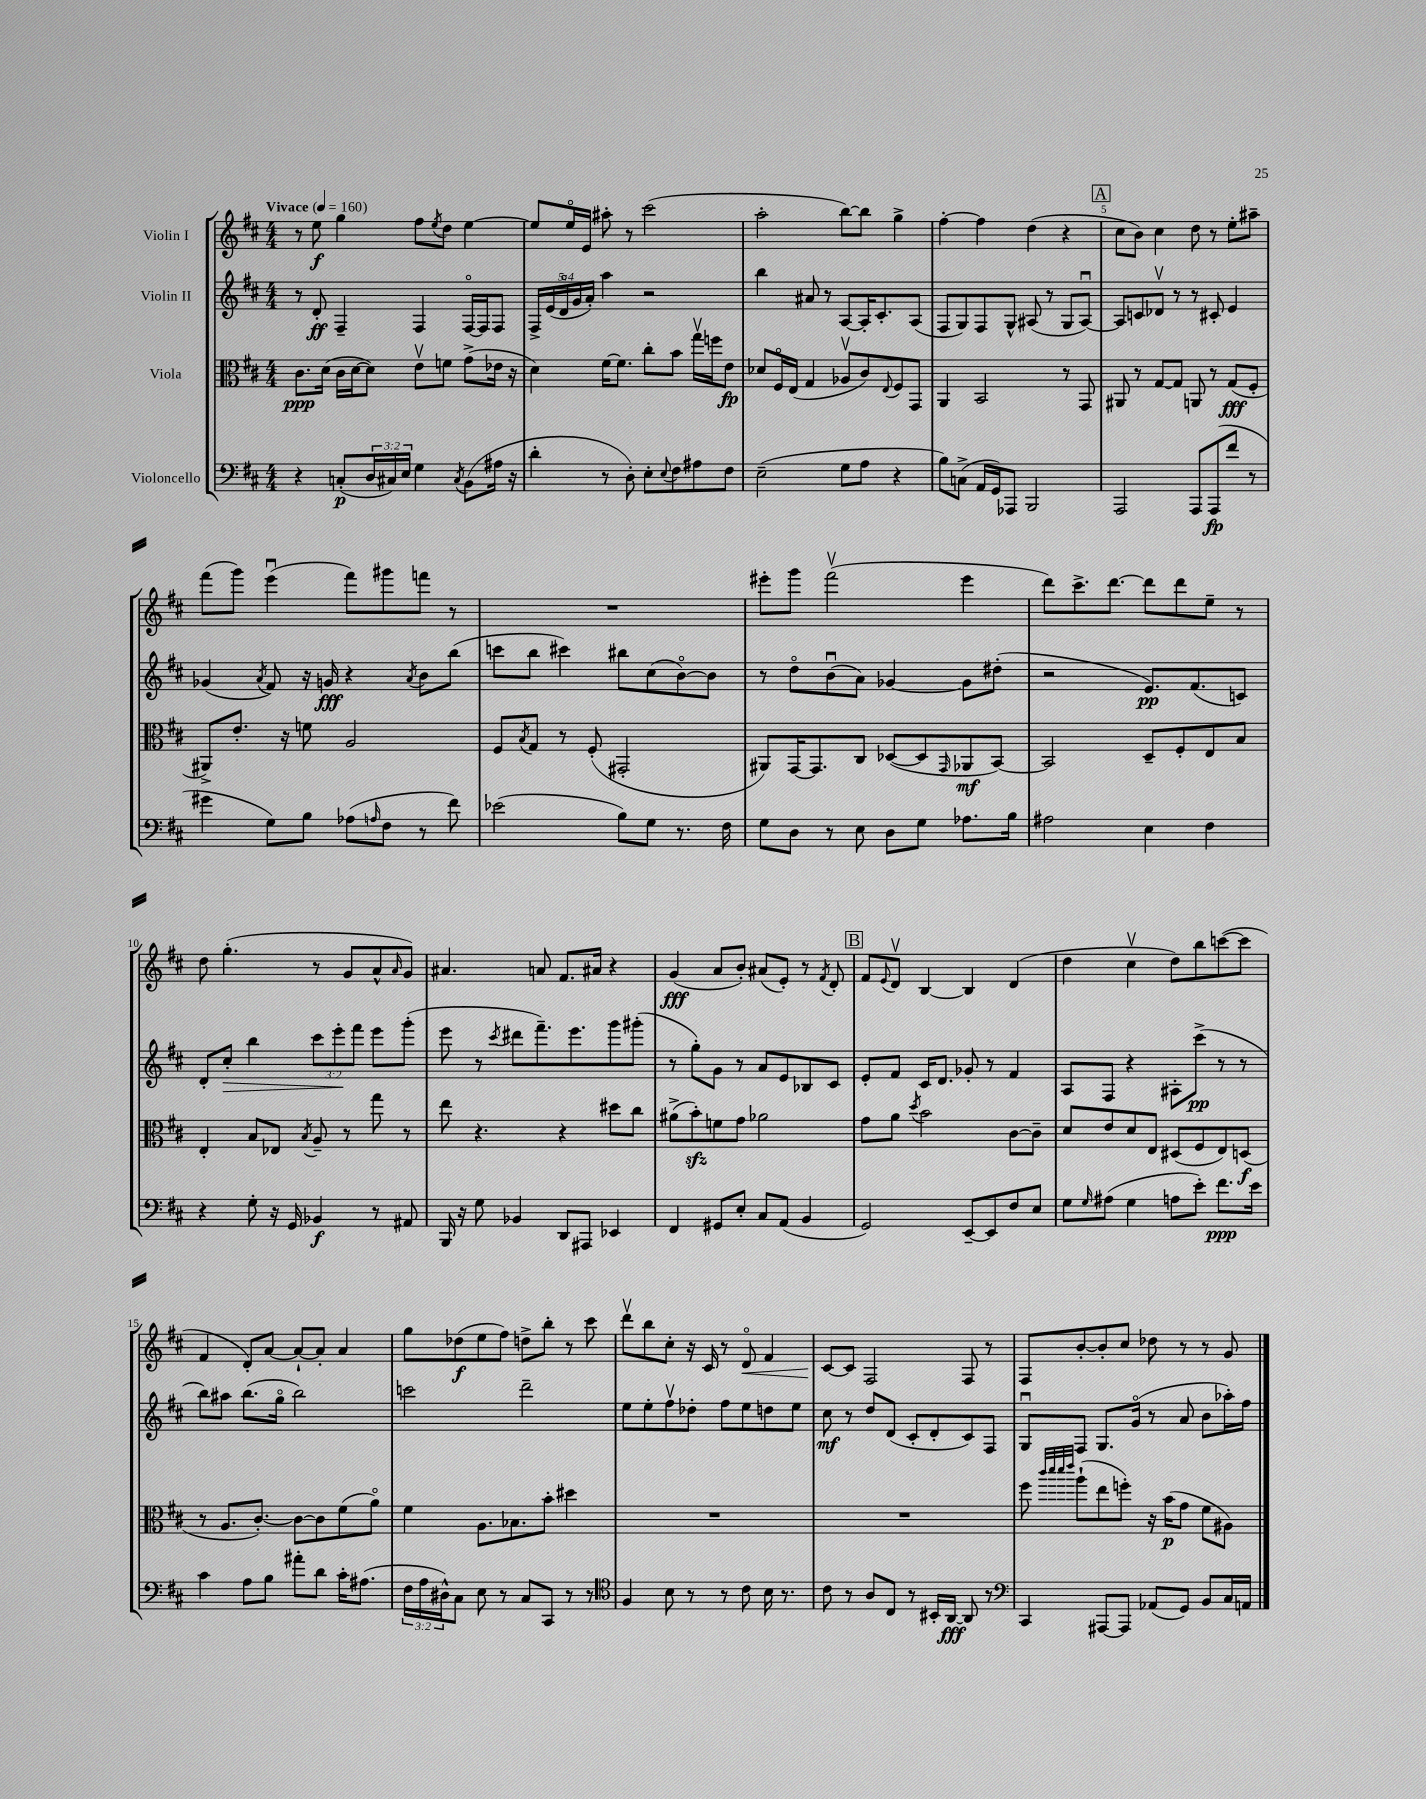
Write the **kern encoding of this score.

**kern	**dynam	**kern	**dynam	**kern	**dynam	**kern	**dynam
*part4	*part4	*part3	*part3	*part2	*part2	*part1	*part1
*staff4	*staff4	*staff3	*staff3	*staff2	*staff2	*staff1	*staff1
*I"Violoncello	*	*I"Viola	*	*I"Violin II	*	*I"Violin I	*
*clefF4	*	*clefC3	*	*clefG2	*	*clefG2	*
*k[f#c#]	*	*k[f#c#]	*	*k[f#c#]	*	*k[f#c#]	*
*M4/4	*	*M4/4	*	*M4/4	*	*M4/4	*
*MM160	*	*MM160	*	*MM160	*	*MM160	*
=1	=1	=1	=1	=1	=1	=1	=1
!	!	!	!	!	!	!LO:TX:a:B:t=Vivace	!
4r	.	8.c#\L	ppp	8r	.	8r	.
.	.	.	.	8d'/	ff	8ee\	f
.	.	(16d\Jk	.	.	.	.	.
(8Cn'/L	p	16c#\LL	.	4F#~/	.	4gg\	.
.	.	[16d\J	.	.	.	.	.
24D/L	.	8d\J])	.	.	.	.	.
24C#X/)	.	.	.	.	.	.	.
24E/JJ	.	.	.	.	.	.	.
4G\	.	8ev\L	.	4F#/	.	8ff#\L	.
.	.	.	.	.	.	8qee/	.
.	.	8fn\J	.	.	.	8dd\J	.
8qC#/	.	.	.	.	.	.	.
(8BB\L	.	(8g^\L	.	[16F#/LL	.	[4ee\	.
.	.	.	.	16F#/J]	.	.	.
16A#X\Jk	.	16e-X\Jk	.	8F#/J	.	.	.
16r	.	16r	.	.	.	.	.
=2	=2	=2	=2	=2	=2	=2	=2
4d'\	.	4d\)	.	20F#^/LL	.	8ee/L]	.
.	.	.	.	(20e/	.	.	.
.	.	.	.	20d/	.	.	.
.	.	.	.	.	.	16ee/L	.
.	.	.	.	20g/	.	.	.
.	.	.	.	.	.	16e/JJ	.
.	.	.	.	20a'/JJ)	.	.	.
8r	.	[16f#\KL	.	4aa\	.	8aa#X'\	.
.	.	8.f#\J]	.	.	.	.	.
8D'\)	.	.	.	.	.	8r	.
8E'\L	.	8cc#'\L	.	2r	.	(2ccc#\	.
8qqE/	.	.	.	.	.	.	.
8F#\	.	8b\J	.	.	.	.	.
8A#X\	.	16ggv\LL	.	.	.	.	.
.	.	16ffn\J	.	.	.	.	.
8F#\J	.	8e\J	fp	.	.	.	.
=3	=3	=3	=3	=3	=3	=3	=3
(2E~\	.	8d-X/L	.	4bb\	.	2aa'\	.
.	.	16F#/L	.	.	.	.	.
.	.	(16E/JJ	.	.	.	.	.
.	.	4G/	.	8a#X/	.	.	.
.	.	.	.	8r	.	.	.
8G\L	.	8A-Xv/L	.	[8A/L	.	[8bb\L)	.
8A\J	.	8c#/)	.	16A'/K]	.	8bb\J]	.
.	.	.	.	8.c#'/	.	.	.
.	.	8qqE/	.	.	.	.	.
4r	.	8F#/	.	.	.	4gg^\	.
.	.	8GG/J	.	(8A/J	.	.	.
=4	=4	=4	=4	=4	=4	=4	=4
8B\L)	.	4AA/	.	8F#/L	.	[4ff#'\	.
(8Cn^\J	.	.	.	8G/)	.	.	.
16AA/LL	.	2BB/	.	8F#/	.	4ff#\]	.
16GG/J)	.	.	.	.	.	.	.
8AAA-X/J	.	.	.	8G^^/J	.	.	.
2BBB/	.	.	.	(8A#X/	.	(4dd\	.
.	.	.	.	8r	.	.	.
.	.	8r	.	8G/L	.	4r	.
.	.	8GG/	.	[8A#u/J)	.	.	.
!!LO:REH:place=s1:t=A
=5	=5	=5	=5	=5	=5	=5	=5
2AAA/	.	8AA#X/	.	8A#/L]	.	8cc#\L	.
.	.	8r	.	8cn/	.	8b\J)	.
.	.	[8G/L	.	8d-Xv/J	.	4cc#\	.
.	.	8G/J]	.	8r	.	.	.
8AAA/L	.	8AAn/	.	8r	.	8dd\	.
(8AAA/	fp	8r	.	8c#X'/	.	8r	.
8f#/J	.	(8G/L	fff	4e/	.	8ee'\L	.
8r	.	8F#'/J	.	.	.	8aa#X~\J	.
!!LO:LB:g=z
=6	=6	=6	=6	=6	=6	=6	=6
4g#X\	.	8AA#X^/L)	.	(4g-X/	.	(8fff#\L	.
.	.	8.e'/J	.	.	.	8ggg\J)	.
.	.	.	.	8qa/	.	.	.
8G\L)	.	.	.	8f#/)	.	(4eeeu\	.
.	.	16r	.	.	.	.	.
8B\J	.	8fn\	.	16r	.	.	.
.	.	.	.	16gn/	fff	.	.
(8A-X\L	.	2A/	.	4r	.	8fff#\L)	.
16qqAn/	.	.	.	.	.	.	.
8F#\J	.	.	.	.	.	8ggg#X\	.
.	.	.	.	8qa/	.	.	.
8r	.	.	.	8b\L	.	8fffn\J	.
8f#\)	.	.	.	(8bb\J	.	8r	.
=7	=7	=7	=7	=7	=7	=7	=7
(2e-X\	.	8F#/L	.	8cccn\L	.	1r	.
.	.	8qB/	.	.	.	.	.
.	.	8G/J	.	8bb\J	.	.	.
.	.	8r	.	4ccc#X\)	.	.	.
.	.	(8F#'/	.	.	.	.	.
8B\L)	.	2GG#X'/	.	8bb#X\L	.	.	.
8G\J	.	.	.	(8cc#\	.	.	.
8.r	.	.	.	[8b\)	.	.	.
.	.	.	.	8b\J]	.	.	.
16F#\	.	.	.	.	.	.	.
=8	=8	=8	=8	=8	=8	=8	=8
8G\L	.	8AA#X/L)	.	8r	.	8eee#X'\L	.
8D\J	.	[16GG/K	.	8dd\L	.	8ggg\J	.
.	.	8.GG/]	.	.	.	.	.
8r	.	.	.	(8bu\	.	(2fff#v\	.
8E\	.	8C#/J	.	8a\J)	.	.	.
8D\L	.	([8D-X/L	.	[4g-X/	.	.	.
8G\J	.	8D-/]	.	.	.	.	.
.	.	16qqGG/	.	.	.	.	.
8.A-X\L	.	8AA-X/	mf	8g-\L]	.	4eee#\	.
.	.	[8BB/J)	.	(8dd#X'\J	.	.	.
16B\Jk	.	.	.	.	.	.	.
=9	=9	=9	=9	=9	=9	=9	=9
2A#X\	.	2BB/]	.	2r	.	8ddd\L)	.
.	.	.	.	.	.	8.ccc#^\	.
.	.	.	.	.	.	[8.ddd\J	.
4E\	.	8D~/L	.	8.e/L)	pp	8ddd\L]	.
.	.	8F#'/	.	.	.	8ddd\	.
.	.	.	.	(8.f#/	.	.	.
4F#\	.	8E/	.	.	.	8ee~\J	.
.	.	8B/J	.	8cn/J)	.	8r	.
!!LO:LB:g=z
=10	=10	=10	=10	=10	=10	=10	=10
4r	.	4E'/	.	8d'/L	.	8dd\	.
!	!	!	!	!	!LO:HP:b	!	!
.	.	.	.	8cc#'/J	>	(4.gg'\	.
8G'\	.	8B/L	.	4bb\	.	.	.
16r	.	8E-X/J	.	.	.	.	.
16GG/	.	.	.	.	.	.	.
.	.	8qB/	.	.	.	.	.
4BB-X/	f	8A~/	.	12ccc#\L	.	8r	.
.	.	.	.	12eee'\	.	.	.
.	.	8r	.	.	.	8g/L	.
.	.	.	.	12fff#\J	]	.	.
8r	.	8gg\	.	8eee\L	.	8a^^/	.
.	.	.	.	.	.	16qqa/	.
8AA#X/	.	8r	.	(8ggg'\J	.	8g/J)	.
=11	=11	=11	=11	=11	=11	=11	=11
16BBB/	.	8ee\	.	8eee\	.	4.a#X/	.
16r	.	.	.	.	.	.	.
8G\	.	4.r	.	8r	.	.	.
.	.	.	.	8qccc#/	.	.	.
4BB-X/	.	.	.	8ddd#X\L	.	.	.
.	.	.	.	8.fff#~\)	.	8an/	.
8DD/L	.	4r	.	.	.	8.f#/L	.
.	.	.	.	8.eee\	.	.	.
8AAA#X/J	.	.	.	.	.	.	.
.	.	.	.	.	.	16a#X/Jk	.
4EE-X/	.	8dd#X\L	.	8ggg\	.	4r	.
.	.	8cc#\J	.	(8ggg#X'\J	.	.	.
=12	=12	=12	=12	=12	=12	=12	=12
4FF#/	.	(8a#X^\L	.	8r	.	(4g/	fff
.	.	8bzz'\)	.	8gg'\L)	.	.	.
8GG#X/L	.	8fn\	.	8g\J	.	8a/L	.
8E'/J	.	8g\J	.	8r	.	8b'/J)	.
8C#/L	.	2a-X\	.	8a/L	.	(8a#X/L	.
(8AA/J	.	.	.	8e/	.	8e'/J)	.
4BB/	.	.	.	8B-X/	.	8r	.
.	.	.	.	.	.	8qf#/	.
.	.	.	.	8c#/J	.	8d'/	.
!!LO:REH:place=s1:t=B
=13	=13	=13	=13	=13	=13	=13	=13
2GG/)	.	8g\L	.	8e'/L	.	8f#/L	.
.	.	.	.	.	.	8qqe/	.
.	.	8a\J	.	8f#/J	.	8dv/J	.
.	.	8qdd/	.	.	.	.	.
.	.	2b\	.	16c#/KL	.	[4B/	.
.	.	.	.	8.d/J	.	.	.
[8EE~/L	.	.	.	8g-X'/	.	4B/]	.
8EE/]	.	.	.	8r	.	.	.
8F#/	.	[8c#\L	.	4f#/	.	(4d/	.
8E/J	.	8c#~\J]	.	.	.	.	.
=14	=14	=14	=14	=14	=14	=14	=14
8G\L	.	8d/L	.	8A/L	.	4dd\	.
16qqG/	.	.	.	.	.	.	.
(8A#X\J	.	8e/	.	8F#/J	.	.	.
4G\	.	8d/	.	4r	.	4cc#v\	.
.	.	8E/J	.	.	.	.	.
8An\L	.	(8D#X/L	.	8A#X'\L	.	8dd\L)	.
8e'\J)	.	8F#/	.	(8ccc#^\J	pp	8bb\	.
8.f#\L	ppp	8E/)	.	8r	.	([8cccn\	.
.	.	(8Dn/J	f	8r	.	8ccc\J]	.
16e\Jk	.	.	.	.	.	.	.
!!LO:LB:g=z
=15	=15	=15	=15	=15	=15	=15	=15
4c#\	.	8r	.	8bb\L)	.	4f#/	.
.	.	8.A/L	.	8aa#X\J	.	.	.
8A\L	.	.	.	(8.bb\L	.	8d'/L)	.
.	.	[8.c#'/J)	.	.	.	.	.
8B\J	.	.	.	.	.	[8a/J	.
.	.	.	.	16gg\Jk	.	.	.
8a#X'\L	.	8c#\L_	.	2bb\)	.	8a`/L_	.
8d\J	.	8c#\]	.	.	.	8a'/J]	.
16c#'\KL	.	(8f#\	.	.	.	4a/	.
(8.A#X\J	.	.	.	.	.	.	.
.	.	8a\J)	.	.	.	.	.
=16	=16	=16	=16	=16	=16	=16	=16
24F#\LL	.	4f#\	.	2cccn\	.	8gg\L	.
24A\	.	.	.	.	.	.	.
24D#X^^\J)	.	.	.	.	.	.	.
8C#\J	.	.	.	.	.	(8dd-X\	f
8E\	.	8.A\L	.	.	.	8ee\	.
8r	.	.	.	.	.	8ff#\J)	.
.	.	8.B-X\	.	.	.	.	.
8C#/L	.	.	.	2ddd~\	.	8ddn^\L	.
8CC#/J	.	8b'\J	.	.	.	8bb'\J	.
8r	.	4dd#X\	.	.	.	8r	.
8r	.	.	.	.	.	8ccc#\	.
=17	=17	=17	=17	=17	=17	=17	=17
*clefC4	*	*	*	*	*	*	*
4F#/	.	1r	.	8ee\L	.	8dddv\L	.
.	.	.	.	8ee'\	.	8bb\	.
8B\	.	.	.	8ff#v\	.	8cc#'\J	.
8r	.	.	.	8dd-X'\J	.	16r	.
.	.	.	.	.	.	16c#/	.
8r	.	.	.	8ff#\L	.	8r	.
!	!	!	!	!	!	!	!LO:HP:b
8c#\	.	.	.	8ee\	.	8d/	<
16B\	.	.	.	8ddn\	.	4f#/	.
8.r	.	.	.	.	.	.	.
.	.	.	.	8ee\J	.	.	.
=18	=18	=18	=18	=18	=18	=18	=18
8c#\	.	1r	.	8cc#\	mf	[8c#/L	.
8r	.	.	.	8r	.	8c#/J]	[
8A/L	.	.	.	8dd/L	.	2F#/	.
8C#/J	.	.	.	(8d/J	.	.	.
8r	.	.	.	8c#'/L	.	.	.
16BB#X'/LL	.	.	.	8d'/	.	.	.
[16AA/JJ	fff	.	.	.	.	.	.
8AA/]	.	.	.	8c#/)	.	8F#/	.
8r	.	.	.	8F#/J	.	8r	.
=19	=19	=19	=19	=19	=19	=19	=19
*clefF4	*	*	*	*	*	*	*
4CC#/	.	8ff#\	.	8Gu/L	.	8F#/L	.
.	.	32qqccc#/LLL	.	.	.	.	.
.	.	32qqddd/	.	.	.	.	.
.	.	32qqddd/	.	.	.	.	.
.	.	32qqeee/JJJ	.	.	.	.	.
.	.	(8aa`\L	.	8F#/J	.	[8b'/	.
[8AAA#X/L	.	8ee\	.	8.G/L	.	8b'/]	.
8AAA#/J]	.	8ffn'\J)	.	.	.	8cc#/J	.
.	.	.	.	(16g/Jk	.	.	.
(8AA-X/L	.	16r	.	8r	.	8dd-X\	.
.	.	(16b\KL	p	.	.	.	.
8GG/J)	.	8g\J	.	8a/	.	8r	.
8BB/L	.	8f#\L	.	8b\L	.	8r	.
16C#/L	.	8A#X\J)	.	16aa-X'\L)	.	8g/	.
16AAn/JJ	.	.	.	16ff#\JJ	.	.	.
==	==	==	==	==	==	==	==
*-	*-	*-	*-	*-	*-	*-	*-
